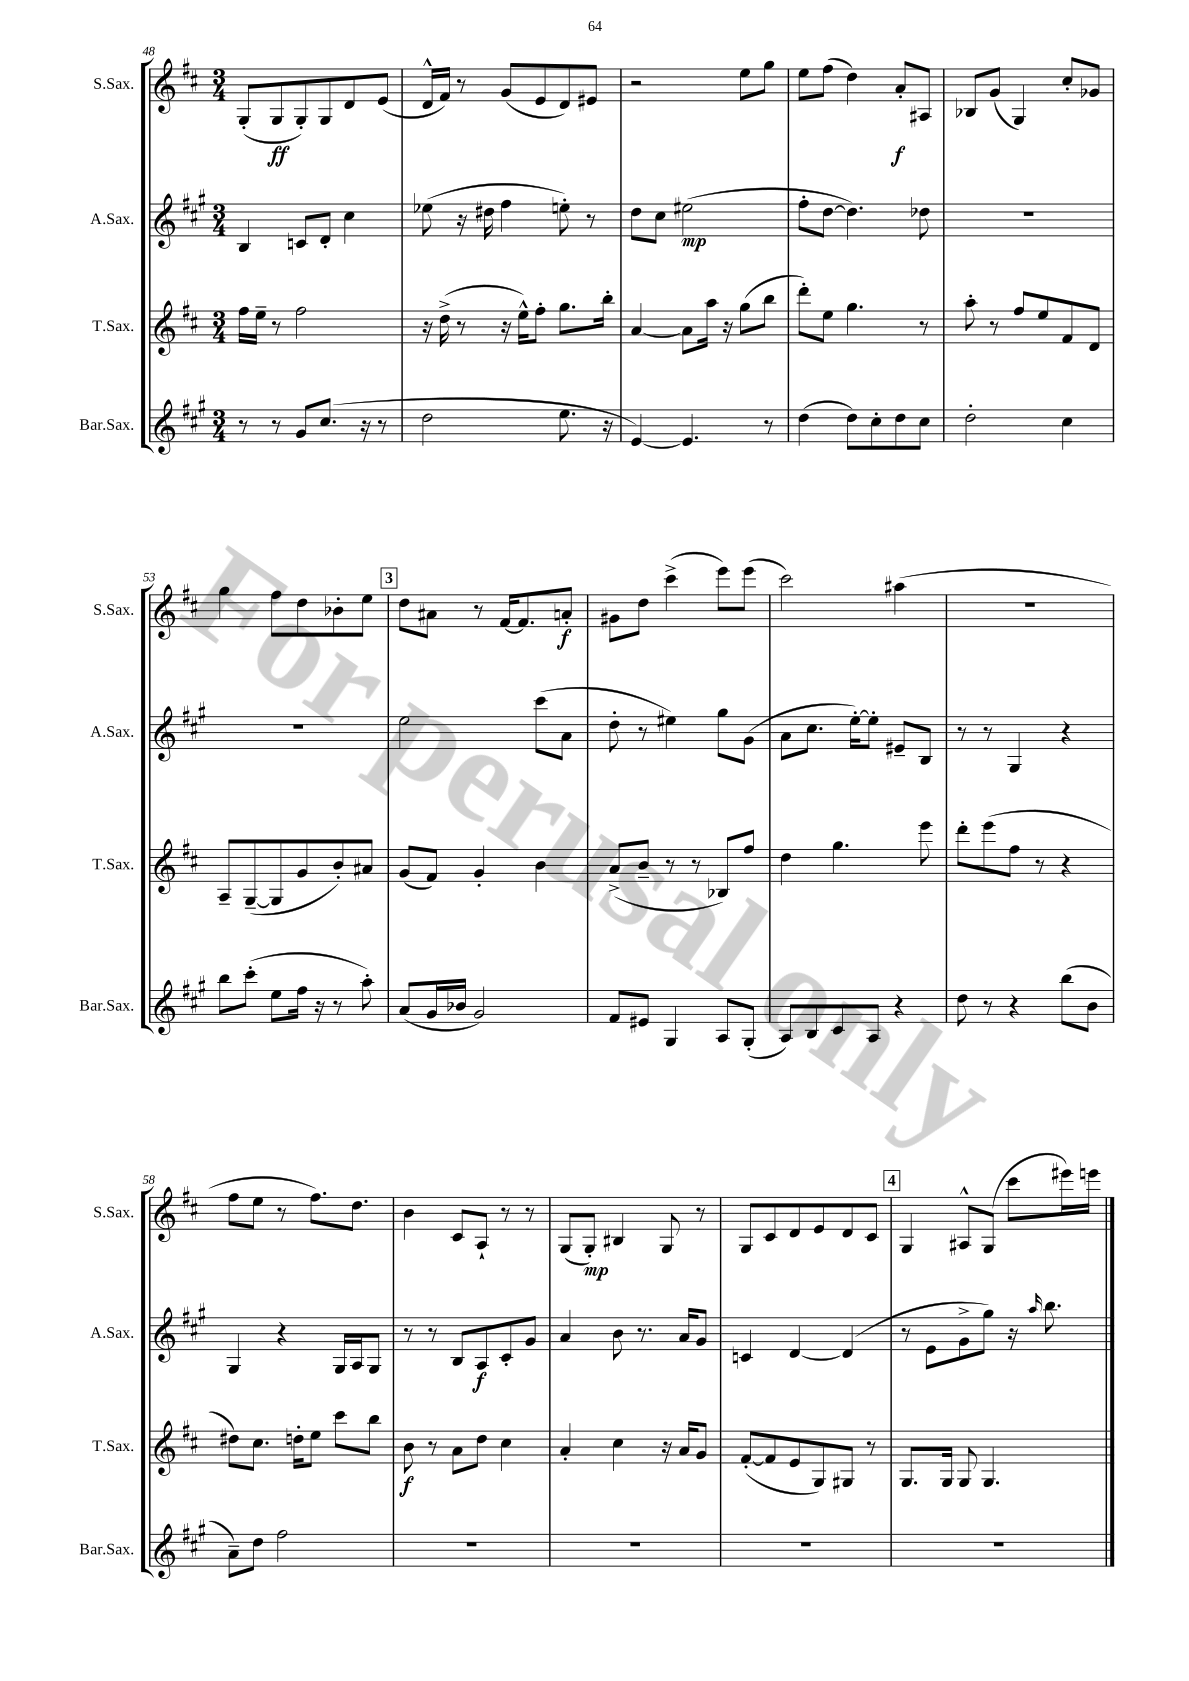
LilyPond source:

<<
\new StaffGroup <<
\new Staff = "s0" \with { instrumentName = "S.Sax." shortInstrumentName = "S.Sax." } {
    \clef treble \key d \major \numericTimeSignature \time 3/4
    g8-.( g8\ff g8-.) g8 d'8 e'8( |
    d'16-^ fis'16) r8 g'8( e'8 d'8) eis'8 |
    r2 e''8 g''8 |
    e''8 fis''8( d''4) a'8-.\f ais8 |
    bes8 g'8( g4) cis''8-. ges'8 |
    g''4 fis''8 d''8 bes'8-. e''8 |
    \mark \markup { \box "3" } d''8 ais'8 r8 fis'16~ fis'8. a'8-.\f |
    gis'8 d''8 cis'''4->( e'''8) e'''8( |
    cis'''2) ais''4( |
    R2. |
    fis''8 e''8 r8 fis''8.) d''8. |
    b'4 cis'8 a8-! r8 r8 |
    g8( g8-.\mp) bis4 g8 r8 |
    g8 cis'8 d'8 e'8 d'8 cis'8 |
    \mark \markup { \box "4" } g4 ais8-^ g8( cis'''8 eis'''16) e'''16 \bar "|." |
}
\new Staff = "s1" \with { instrumentName = "A.Sax." shortInstrumentName = "A.Sax." } {
    \clef treble \key a \major \numericTimeSignature \time 3/4
    b4 c'8 d'8-. cis''4 |
    ees''8( r16 dis''16 fis''4 e''8-.) r8 |
    d''8 cis''8 eis''2\mp( |
    fis''8-. d''8~ d''4.) des''8 |
    R2. |
    R2. |
    \mark \markup { \box "3" } e''2 cis'''8( a'8 |
    d''8-. r8 eis''4) gis''8 gis'8( |
    a'8 cis''8. e''16~-.) e''8-. eis'8-- b8 |
    r8 r8 gis4 r4 |
    gis4 r4 gis16 a16 gis8 |
    r8 r8 b8 a8\f cis'8-. gis'8 |
    a'4 b'8 r8. a'16 gis'8 |
    c'4 d'4~ d'4( |
    \mark \markup { \box "4" } r8 e'8 gis'8-> gis''8) r16 \grace { a''16 } b''8. \bar "|." |
}
\new Staff = "s2" \with { instrumentName = "T.Sax." shortInstrumentName = "T.Sax." } {
    \clef treble \key d \major \numericTimeSignature \time 3/4
    fis''16 e''16-- r8 fis''2 |
    r16 d''16->( r8 r16 e''16-^) fis''8-. g''8. b''16-. |
    a'4~ a'8 a''16 r16 g''8( b''8 |
    d'''8-.) e''8 g''4. r8 |
    a''8-. r8 fis''8 e''8 fis'8 d'8 |
    a8-- g8~--( g8 g'8 b'8-.) ais'8 |
    \mark \markup { \box "3" } g'8( fis'8) g'4-. b'4 |
    a'8->( b'8-- r8 r8 bes8) fis''8 |
    d''4 g''4. e'''8 |
    d'''8-. e'''8( fis''8 r8 r4 |
    dis''8) cis''8. d''16-. e''8 cis'''8 b''8 |
    b'8\f r8 a'8 d''8 cis''4 |
    a'4-. cis''4 r16 a'16 g'8 |
    fis'8~-.( fis'8 e'8 g8) gis8 r8 |
    \mark \markup { \box "4" } g8. g16 g8 g4. \bar "|." |
}
\new Staff = "s3" \with { instrumentName = "Bar.Sax." shortInstrumentName = "Bar.Sax." } {
    \clef treble \key a \major \numericTimeSignature \time 3/4
    r8 r8 gis'8 cis''8.( r16 r8 |
    d''2 e''8. r16 |
    e'4~) e'4. r8 |
    d''4( d''8) cis''8-. d''8 cis''8 |
    d''2-. cis''4 |
    b''8 cis'''8-.( e''8 fis''16 r16 r8 a''8-.) |
    \mark \markup { \box "3" } a'8( gis'16 bes'16 gis'2) |
    fis'8 eis'8 gis4 a8 gis8-.( |
    a8) b8 cis'8 a8 r4 |
    d''8 r8 r4 b''8( b'8 |
    a'8--) d''8 fis''2 |
    R2. |
    R2. |
    R2. |
    \mark \markup { \box "4" } R2. \bar "|." |
}
>>
>>
\layout { \context { \Score currentBarNumber = #48 } }
